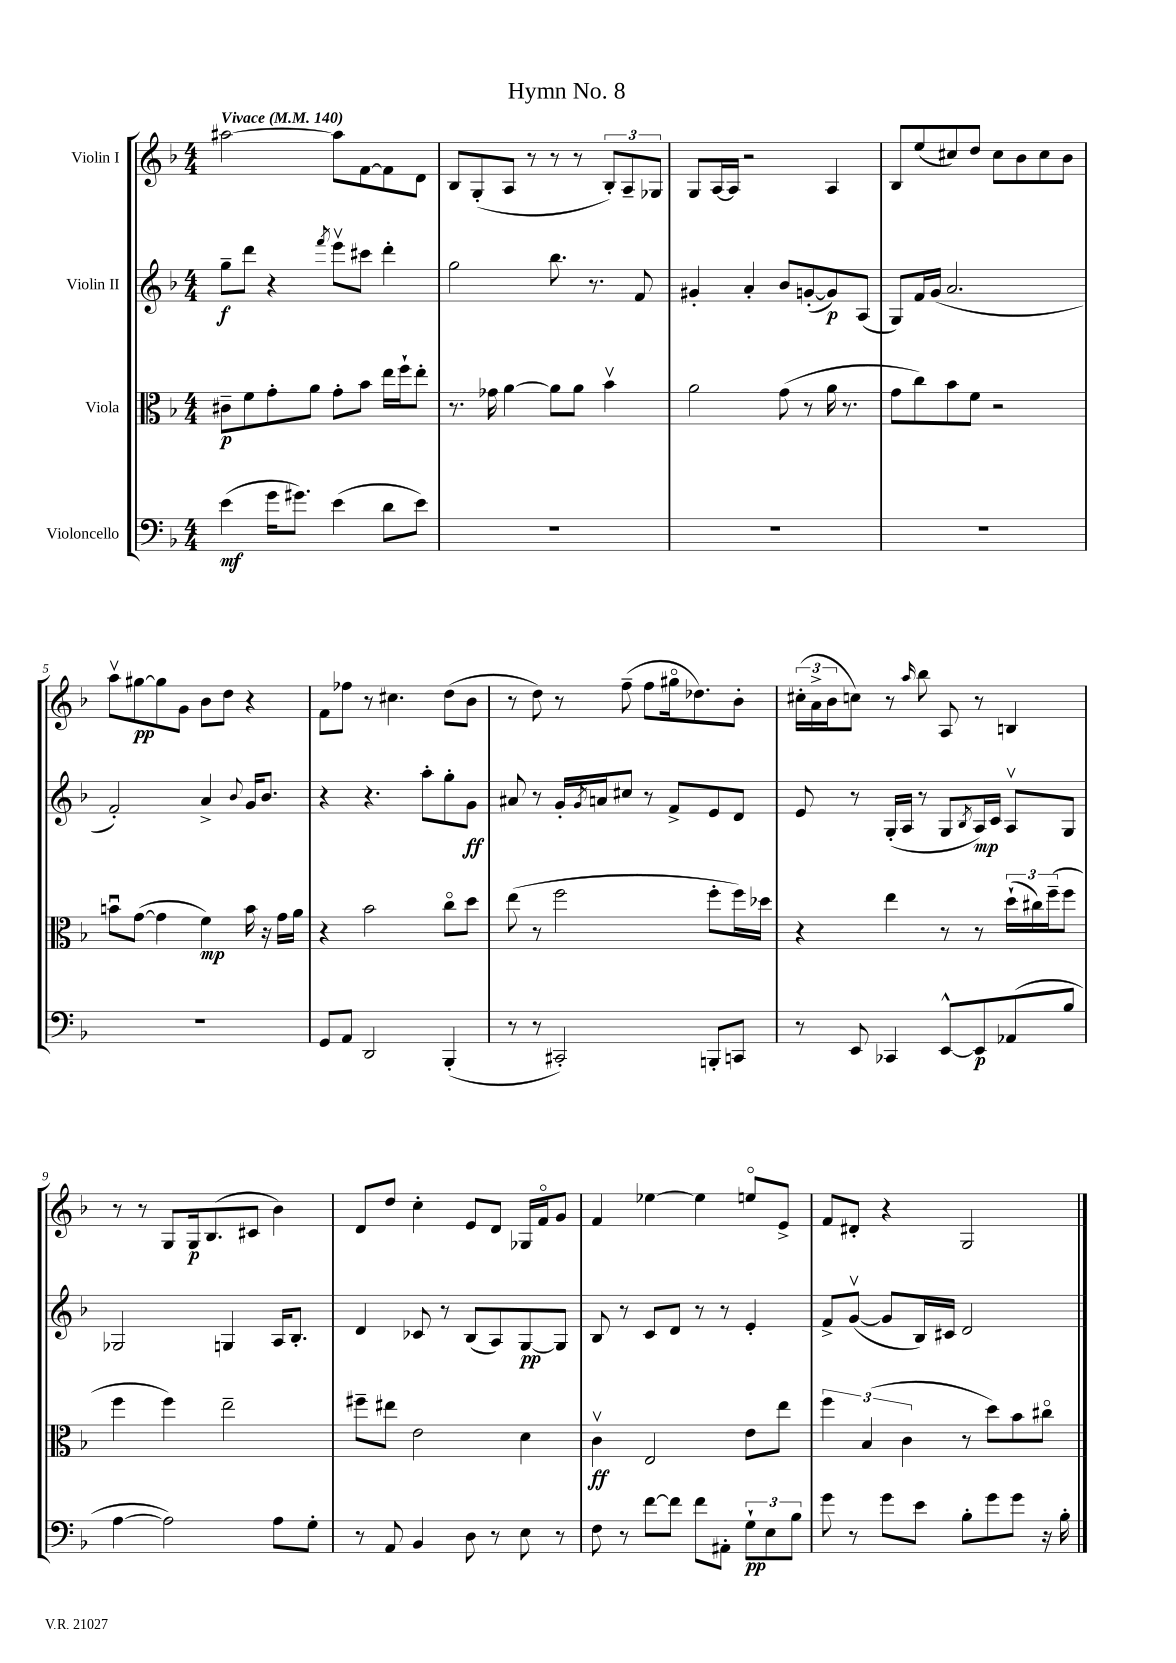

**kern	**dynam	**kern	**dynam	**kern	**dynam	**kern	**dynam
*part4	*part4	*part3	*part3	*part2	*part2	*part1	*part1
*staff4	*staff4	*staff3	*staff3	*staff2	*staff2	*staff1	*staff1
*I"Violoncello	*	*I"Viola	*	*I"Violin II	*	*I"Violin I	*
*clefF4	*	*clefC3	*	*clefG2	*	*clefG2	*
*k[b-]	*	*k[b-]	*	*k[b-]	*	*k[b-]	*
*M4/4	*	*M4/4	*	*M4/4	*	*M4/4	*
*MM140	*	*MM140	*	*MM140	*	*MM140	*
=1	=1	=1	=1	=1	=1	=1	=1
!	!	!	!	!	!	!LO:TX:a:B:t=Vivace	!
(4e\	mf	8c#X~\L	p	8gg~\L	f	[2aa#X\	.
.	.	8f\	.	8ddd\J	.	.	.
16g\KL	.	8g'\	.	4r	.	.	.
8.g#X\J)	.	.	.	.	.	.	.
.	.	8a\J	.	.	.	.	.
.	.	.	.	8qfff/	.	.	.
(4e\	.	8g'\L	.	8eeev\L	.	8aa#\L]	.
.	.	8b-\J	.	8ccc#X\J	.	[8f\	.
8d\L	.	16ee\LL	.	4ddd'\	.	8f\]	.
.	.	16ff`\J	.	.	.	.	.
8e\J)	.	8ee'\J	.	.	.	8d\J	.
=2	=2	=2	=2	=2	=2	=2	=2
1r	.	8.r	.	2gg\	.	8B-/L	.
.	.	.	.	.	.	(8G'/	.
.	.	16g-X\	.	.	.	.	.
.	.	[4a\	.	.	.	8A/J	.
.	.	.	.	.	.	8r	.
.	.	8a\L]	.	8.bb-\	.	8r	.
.	.	8a\J	.	.	.	8r	.
.	.	.	.	8.r	.	.	.
.	.	4b-v\	.	.	.	12B-'/L)	.
.	.	.	.	.	.	12A~/	.
.	.	.	.	8f/	.	.	.
.	.	.	.	.	.	12G-X/J	.
=3	=3	=3	=3	=3	=3	=3	=3
1r	.	2a\	.	4g#X'/	.	8G/L	.
.	.	.	.	.	.	[16A/L	.
.	.	.	.	.	.	16A/JJ]	.
.	.	.	.	4a'/	.	2r	.
.	.	(8g\	.	8b-/L	.	.	.
.	.	8r	.	([8gn'/	.	.	.
.	.	16a\	.	8g/])	p	4A/	.
.	.	8.r	.	.	.	.	.
.	.	.	.	(8A/J	.	.	.
=4	=4	=4	=4	=4	=4	=4	=4
1r	.	8g\L	.	8G/L)	.	8B-/L	.
.	.	8cc\)	.	16f/L	.	(8ee/	.
.	.	.	.	(16g/JJ	.	.	.
.	.	8b-\	.	2.a/	.	8cc#X/)	.
.	.	8f\J	.	.	.	8dd/J	.
.	.	2r	.	.	.	8cc#\L	.
.	.	.	.	.	.	8b-\	.
.	.	.	.	.	.	8cc#\	.
.	.	.	.	.	.	8b-\J	.
!!LO:LB:g=z
=5	=5	=5	=5	=5	=5	=5	=5
1r	.	8bnu\L	.	2f'/)	.	8aav\L	.
.	.	([8g\J	.	.	.	[8gg#X\	pp
.	.	4g\]	.	.	.	8gg#\]	.
.	.	.	.	.	.	8g\J	.
.	.	4f\)	mp	4a^/	.	8b-\L	.
.	.	.	.	.	.	8dd\J	.
.	.	.	.	8qqb-/	.	.	.
.	.	16b\	.	16g/KL	.	4r	.
.	.	16r	.	8.b-/J	.	.	.
.	.	16g\LL	.	.	.	.	.
.	.	16a\JJ	.	.	.	.	.
=6	=6	=6	=6	=6	=6	=6	=6
8GG/L	.	4r	.	4r	.	8f\L	.
8AA/J	.	.	.	.	.	8ff-X\J	.
2DD/	.	2b-\	.	4.r	.	8r	.
.	.	.	.	.	.	4.cc#X\	.
.	.	.	.	8aa'\L	.	.	.
(4BBB-'/	.	8cc\L	.	8gg'\	.	(8dd\L	.
.	.	8dd\J	.	8g\J	ff	8b-\J	.
=7	=7	=7	=7	=7	=7	=7	=7
8r	.	(8ee\	.	8a#X/	.	8r	.
8r	.	8r	.	8r	.	8dd\)	.
2CC#X'/)	.	2ff\	.	16g'/LL	.	8r	.
.	.	.	.	8qg/	.	.	.
.	.	.	.	16an/J	.	.	.
.	.	.	.	8cc#X/J	.	(8ff~\	.
.	.	.	.	8r	.	8ff\L	.
.	.	.	.	8f^/L	.	16gg#X\k	.
.	.	.	.	.	.	8.dd-X\)	.
8BBBn'/L	.	8ff'\L	.	8e/	.	.	.
8CCn/J	.	16ff\L)	.	8d/J	.	8b-'\J	.
.	.	16dd-X\JJ	.	.	.	.	.
=8	=8	=8	=8	=8	=8	=8	=8
8r	.	4r	.	8e/	.	(24cc#X'\LL	.
.	.	.	.	.	.	24a^\	.
.	.	.	.	.	.	24b-\J	.
8EE/	.	.	.	8r	.	8ccn\J)	.
4CC-X/	.	4ee\	.	(16G'/LL	.	8r	.
.	.	.	.	16A/JJ	.	.	.
.	.	.	.	.	.	16qqaa/	.
.	.	.	.	8r	.	8bb-\	.
[8EE^^/L	.	8r	.	8G/L	.	8A/	.
.	.	.	.	8qB-/	.	.	.
8EE/]	p	8r	.	16A/L)	mp	8r	.
.	.	.	.	16c/JJ	.	.	.
(8AA-X/	.	(24dd`\LL	.	8Av/L	.	4Bn/	.
.	.	24cc#X\)	.	.	.	.	.
.	.	(24ff~\J	.	.	.	.	.
8B-/J	.	8ff\J	.	8G/J	.	.	.
!!LO:LB:g=z
=9	=9	=9	=9	=9	=9	=9	=9
[4A\	.	4ff\	.	2G-X/	.	8r	.
.	.	.	.	.	.	8r	.
2A\])	.	4ff\)	.	.	.	8G/L	.
.	.	.	.	.	.	16G/k	p
.	.	.	.	.	.	(8.B-/	.
.	.	2ee~\	.	4Gn/	.	.	.
.	.	.	.	.	.	8c#X/J	.
8A\L	.	.	.	16A/KL	.	4b-\)	.
.	.	.	.	8.B-'/J	.	.	.
8G'\J	.	.	.	.	.	.	.
=10	=10	=10	=10	=10	=10	=10	=10
8r	.	8ff#X~\L	.	4d/	.	8d/L	.
8AA/	.	8ee#X\J	.	.	.	8dd/J	.
4BB-/	.	2e\	.	8c-X/	.	4cc'\	.
.	.	.	.	8r	.	.	.
8D\	.	.	.	(8B-/L	.	8e/L	.
8r	.	.	.	8A/)	.	8d/J	.
8E\	.	4d\	.	[8G/	pp	16G-X/LL	.
.	.	.	.	.	.	16f/J	.
8r	.	.	.	8G/J]	.	8g/J	.
=11	=11	=11	=11	=11	=11	=11	=11
8F\	.	4cv\	ff	8B-/	.	4f/	.
8r	.	.	.	8r	.	.	.
[8f\L	.	2E/	.	8c/L	.	[4ee-X\	.
8f\J]	.	.	.	8d/J	.	.	.
8f\L	.	.	.	8r	.	4ee-\]	.
8AA#X'\J	.	.	.	8r	.	.	.
12G`\L	pp	8e\L	.	4e'/	.	8een/L	.
12E\	.	.	.	.	.	.	.
.	.	8ee\J	.	.	.	8e^/J	.
12B-\J	.	.	.	.	.	.	.
=12	=12	=12	=12	=12	=12	=12	=12
8g\	.	6ff\	.	8f^/L	.	8f/L	.
8r	.	.	.	([8gv/J	.	8d#X'/J	.
.	.	(6B-/	.	.	.	.	.
8g\L	.	.	.	8g/L]	.	4r	.
.	.	6c\	.	.	.	.	.
8e\J	.	.	.	16B-/L)	.	.	.
.	.	.	.	16c#X/JJ	.	.	.
8B-'\L	.	8r	.	2d/	.	2G/	.
8g\	.	8dd\L)	.	.	.	.	.
8g\J	.	8b-\	.	.	.	.	.
16r	.	8cc#X\J	.	.	.	.	.
16B-'\	.	.	.	.	.	.	.
==	==	==	==	==	==	==	==
*-	*-	*-	*-	*-	*-	*-	*-
